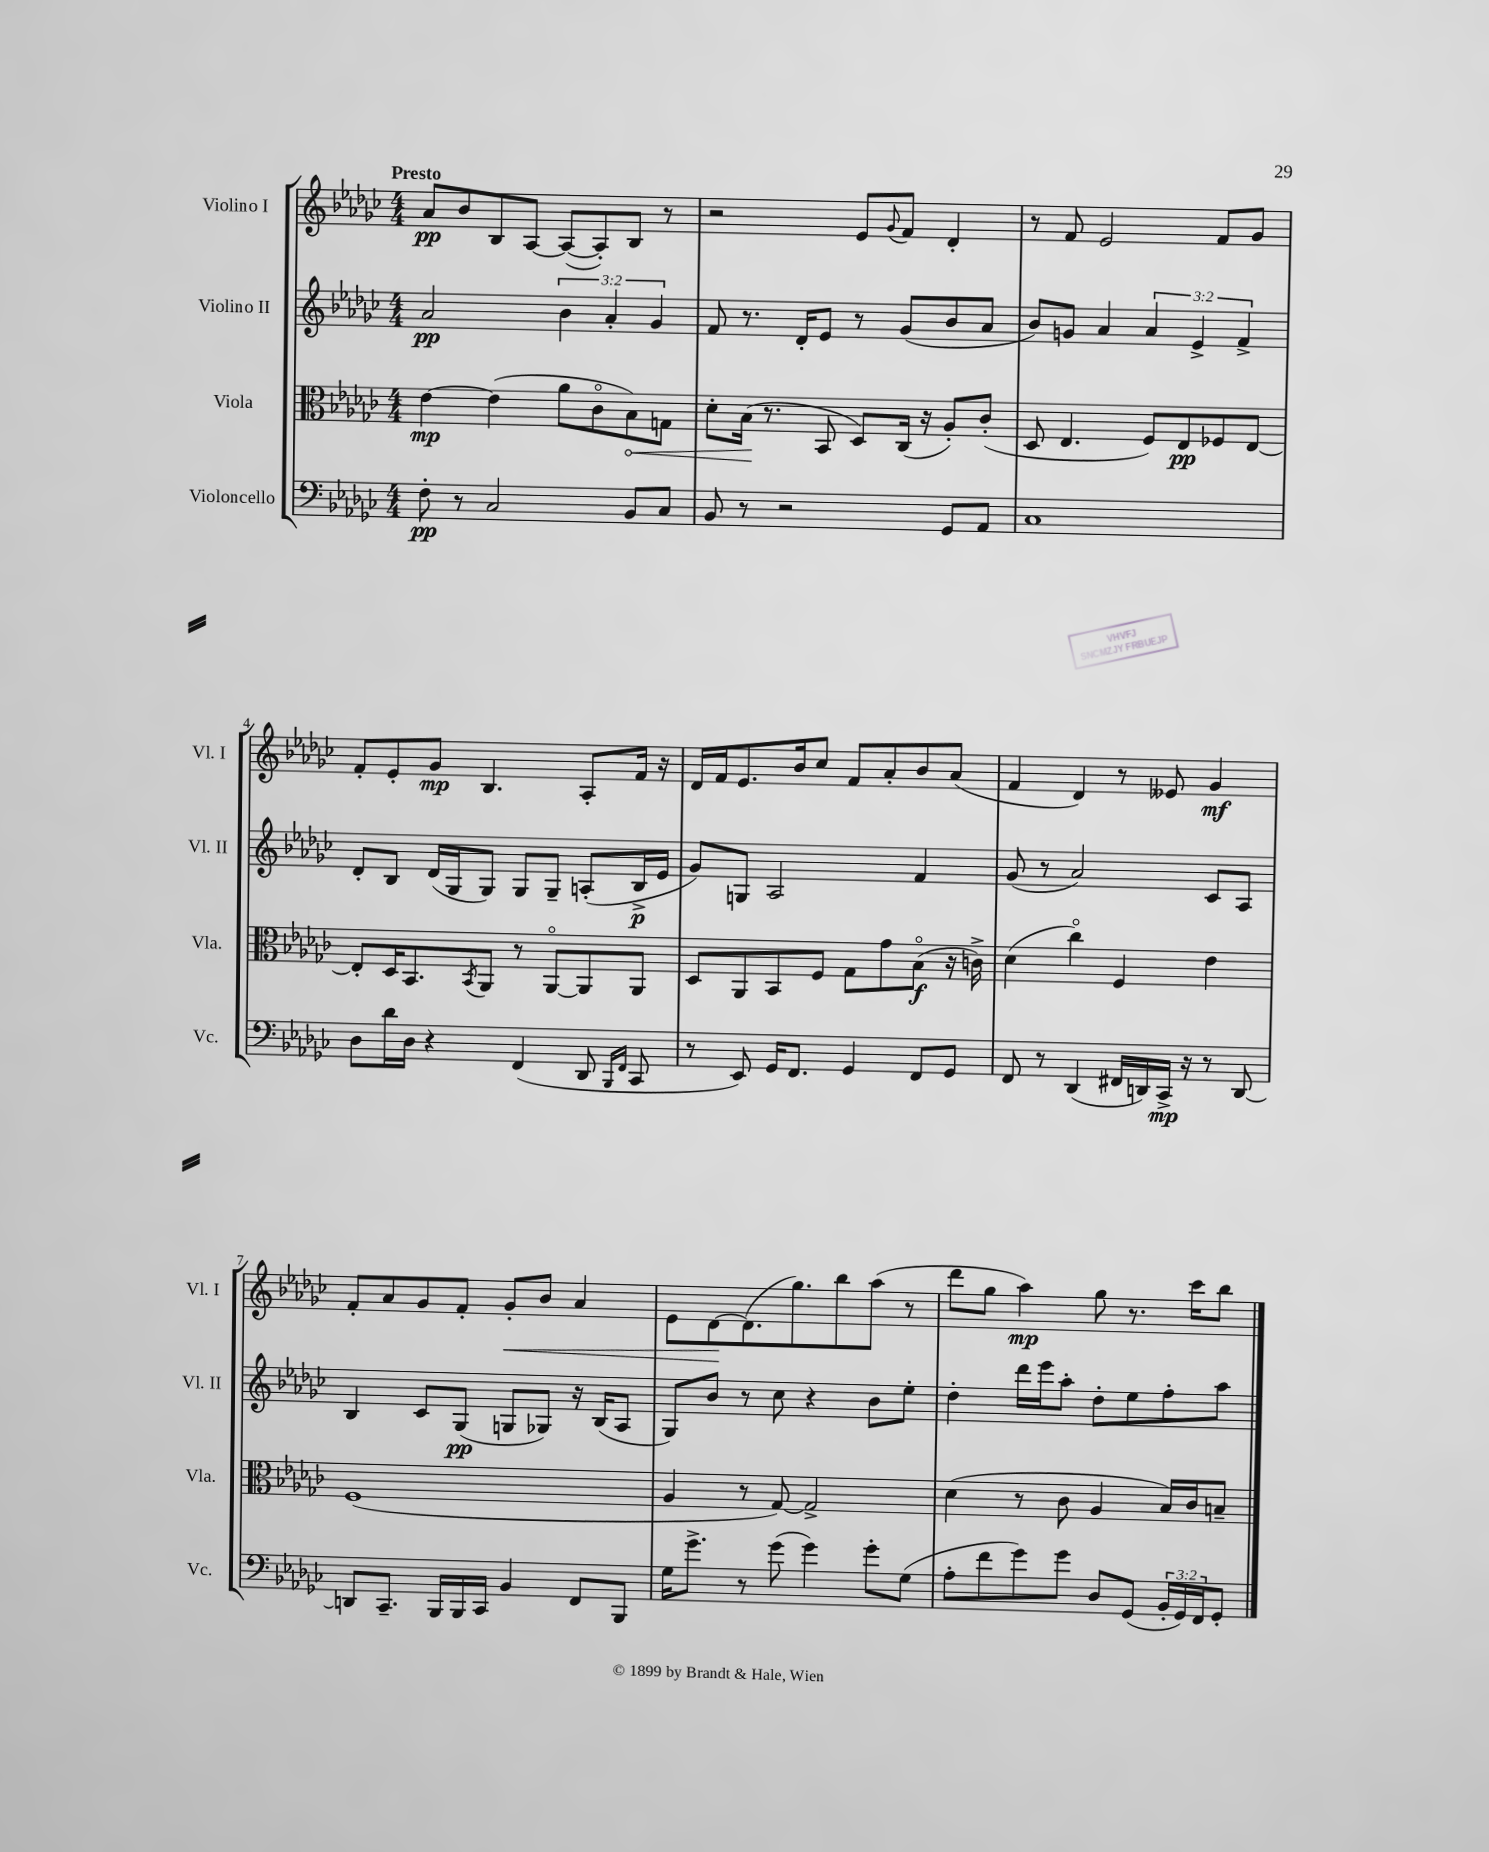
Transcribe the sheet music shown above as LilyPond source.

<<
\new StaffGroup <<
\new Staff = "s0" \with { instrumentName = "Violino I" shortInstrumentName = "Vl. I" } {
    \clef treble \key ges \major \numericTimeSignature \time 4/4 \tempo "Presto"
    aes'8\pp bes'8 bes8 aes8~ aes8~( aes8-.) bes8 r8 |
    r2 ees'8 \appoggiatura { ges'8 } f'8 des'4-. |
    r8 f'8 ees'2 f'8 ges'8 |
    f'8-. ees'8-. ges'8\mp bes4. aes8-. f'16 r16 |
    des'16 f'16 ees'8. bes'16 ces''8 f'8 aes'8-. bes'8 aes'8( |
    f'4 des'4) r8 eeses'8 ges'4\mf |
    f'8-. aes'8 ges'8 f'8-. ges'8-.\< bes'8 aes'4 |
    ees'8 des'8~\! des'8.( ges''8.) bes''8 aes''8( r8 |
    des'''8 ges''8 aes''4\mp) ges''8 r8. ces'''16 bes''8 \bar "|." |
}
\new Staff = "s1" \with { instrumentName = "Violino II" shortInstrumentName = "Vl. II" } {
    \clef treble \key ges \major \numericTimeSignature \time 4/4 \override Staff.TupletNumber.text = #tuplet-number::calc-fraction-text
    aes'2\pp \tuplet 3/2 { bes'4 aes'4-. ges'4 } |
    f'8 r8. des'16-. ees'8 r8 ges'8( bes'8 aes'8 |
    bes'8) g'8 aes'4 \tuplet 3/2 { aes'4 ees'4-> f'4-> } |
    des'8-. bes8 des'16( ges16 ges8) ges8 ges8-- a8-.( bes16->\p ees'16 |
    ges'8) g8 aes2 f'4 |
    ges'8( r8 aes'2) ces'8 aes8 |
    bes4 ces'8 ges8\pp( g8 ges8) r16 bes16( aes8 |
    ges8) bes'8 r8 ces''8 r4 bes'8 ees''8-. |
    des''4-. des'''16 ees'''16 aes''8-. des''8-. ees''8 f''8-. aes''8 \bar "|." |
}
\new Staff = "s2" \with { instrumentName = "Viola" shortInstrumentName = "Vla." } {
    \clef alto \key ges \major \numericTimeSignature \time 4/4
    ees'4~\mp ees'4( aes'8 ces'8\flageolet \once \override Hairpin.circled-tip = ##t bes8\<) g8 |
    des'8-. bes16\!( r8. bes,8 des8) ces16( r16 aes8-.) ces'8-.( |
    des8 ees4. f8) ees8\pp fes8 ees8~ |
    ees8-. des16 bes,8. \acciaccatura { bes,8 } aes,8 r8 aes,8~\flageolet aes,8 aes,8 |
    des8 aes,8 bes,8 f8 ges8 ges'8 bes8\flageolet\f( r16 c'16->) |
    des'4( ces''4\flageolet) f4 ees'4 |
    f1( |
    aes4 r8 ges8~) ges2-> |
    des'4( r8 ces'8 aes4 bes16) ces'16 b8-- \bar "|." |
}
\new Staff = "s3" \with { instrumentName = "Violoncello" shortInstrumentName = "Vc." } {
    \clef bass \key ges \major \numericTimeSignature \time 4/4 \override Staff.TupletNumber.text = #tuplet-number::calc-fraction-text
    f8-.\pp r8 ces2 bes,8 ces8 |
    bes,8 r8 r2 ges,8 aes,8 |
    ces1 |
    des8 des'16 des16 r4 f,4( des,8 \grace { bes,,16 f,16 } ces,8 |
    r8 ees,8) ges,16 f,8. ges,4 f,8 ges,8 |
    f,8 r8 des,4( fis,16 d,16) ces,16->\mp r16 r8 d,8~ |
    d,8 ces,8.-- bes,,16 bes,,16 ces,16 bes,4 f,8 bes,,8 |
    ges16 ges'8.-> r8 ges'8( ges'4) ges'8-. ges8( |
    aes8-. f'8 ges'8) ges'8 des8 ges,8( \tuplet 3/2 { bes,16-. ges,16) f,16 } ges,8-. \bar "|." |
}
>>
>>
